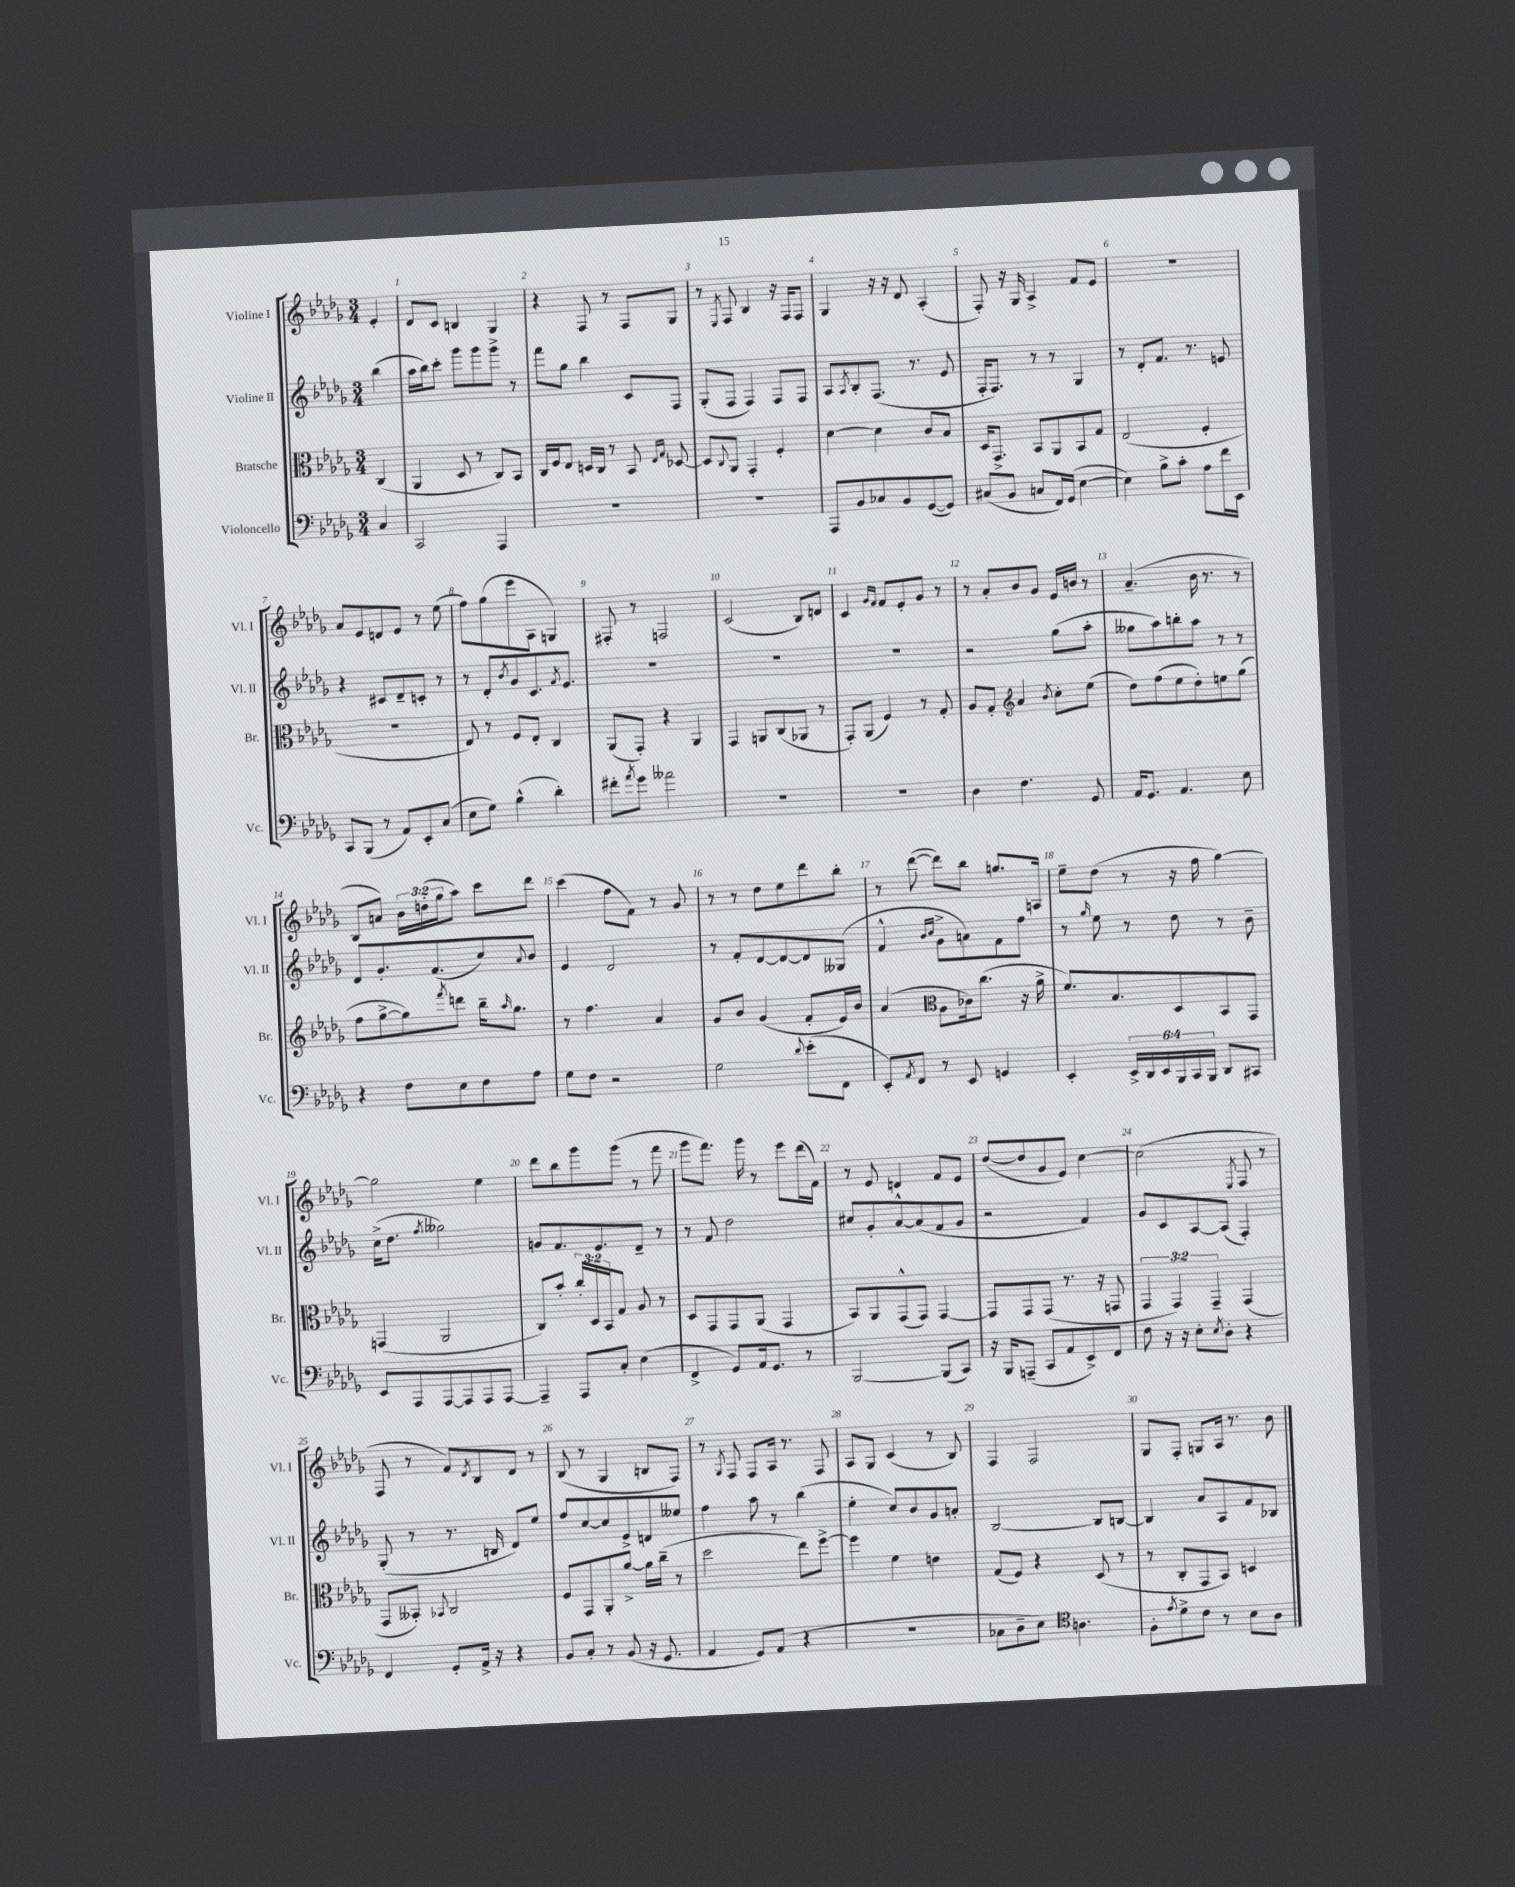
<<
\new StaffGroup <<
\new Staff = "s0" \with { instrumentName = "Violine I" shortInstrumentName = "Vl. I" } {
    \clef treble \key des \major \numericTimeSignature \time 3/4 \override Staff.TupletNumber.text = #tuplet-number::calc-fraction-text \partial 4
    ees'4-. |
    des'8 c'8 b4 ges4 |
    r4 f8 r8 f8 ges8 |
    r8 \acciaccatura { ees8 } f8 bes4 r16 f16 f8 |
    ges4 r16 r16 des'8 aes4-.( |
    f8-.) r16 ges16 aes4-> f'8 ees'8 |
    R2. |
    aes'8 ees'8 d'8 ees'8 r8 ees''8( |
    f''8) ges''8( ees'''8 aes8 g4) |
    fis8-. r8 f2 |
    c'2( bes8) d'8 |
    c'4 \grace { ges'16 f'16 } f'8 ees'8-. ges'8 r8 |
    r8 aes'8-. bes'8 ges'8 ees'16 b'16 r8 |
    aes'4.--( bes'16 r8. r8 |
    bes8 a'8) \tuplet 3/2 { bes'16 d''16-.( ges''16 } aes''8) c'''8 des'''8 |
    c'''4( f''8 f'8) r8 ges'8 |
    r8 r8 des''8 ees''8 des'''8 bes''8-. |
    r8 des'''8~( des'''8) bes''8 g''8. a16 |
    ees''8-- des''8( r8 r16 f''16 ges''4~) |
    ges''2 ees''4 |
    des'''8 bes''8 ges'''8 ges'''8( r8 f'''8 |
    ges'''8 f'''8.) ges'''16 r8 ees'''8 des'''16( f'16) |
    r8 ees'8 d'4 f'8 ees'8 |
    des''8~( des''8 ges'8 ees'8) c''4~ |
    c''2( \acciaccatura { ees8 } f8 r8 |
    f8 r8 f'8) \acciaccatura { des'8 } bes8 des'8 r8 |
    bes8( r8 ges4 b8 f8) |
    r8 \acciaccatura { ges8 } f8 f8 aes16 r8. f8 |
    aes8 ges8 c'4( r8 bes8) |
    f4 f2 |
    ges8 f8-. g8 aes16 r8. bes'8 \bar "|." |
}
\new Staff = "s1" \with { instrumentName = "Violine II" shortInstrumentName = "Vl. II" } {
    \clef treble \key des \major \numericTimeSignature \time 3/4 \partial 4
    bes''4( |
    aes''16 bes''16) c'''8-. ges'''8 ges'''8 ges'''8-> r8 |
    f'''8 ges''8 bes''4 c'8 f8 |
    ges8-.( f8 f4) f8 f8 |
    aes8 \acciaccatura { aes8 } bes8-. f8.( r8. ees'8 |
    f16-. f8.) r8 r8 ges4 |
    r8 des'8-. f'8. r8. e'8 |
    r4 cis'8 des'8-- c'8-. r8 |
    r8 des'8-. \acciaccatura { bes'8 } ges'8 c'8. \acciaccatura { f'8 } ees'8. |
    R2. |
    R2. |
    R2. |
    r2 ges''8( aes''8-. |
    geses''8 aes''8) b''8-. aes''8 r8 r8 |
    des'8 ges'8.-. f'8.( c''8) \appoggiatura { aes'8 } bes'8 |
    ees'4 des'2 |
    r8 f'8-. des'8~ des'8~ des'8 geses8( |
    f'4-^ \grace { bes'16 c''16 } ges'8-> a'8) f'8 f''8 |
    r8 \grace { ges''16 } ees''8 r8 des''8 r8 bes'8-- |
    c''16->( des''8. \acciaccatura { f''8 } geses''2) |
    g'8 f'8. ees'8. des'8-- r8 |
    r8 f'8 des''2 |
    cis''8 ges'8-. aes'8~-^ aes'8( f'8 ges'8 |
    r2 f'4) |
    ges'8 c'8 aes8~ aes8( f4-.) |
    ges8-.( r8 r8. b16 des'8) ees''8 |
    f''8 c''8~ c''8 ees'8-> d'8 eeses''8 |
    f''4 aes''8 r8 bes''4( |
    ees''4-. c''8) bes'8 ges'8 a'8-. |
    bes2~ bes8 b8~ |
    b4 aes'8 aes8 f'8 bes8 \bar "|." |
}
\new Staff = "s2" \with { instrumentName = "Bratsche" shortInstrumentName = "Br." } {
    \clef alto \key des \major \numericTimeSignature \time 3/4 \override Staff.TupletNumber.text = #tuplet-number::calc-fraction-text \partial 4
    c4( |
    aes,4 des8 r8 c8) bes,8 |
    c16 f16 ees8 d16 c16 r8 bes,8 \grace { ees16 ges16 } des8~ |
    des8 \appoggiatura { c8 } aes,8 ges,4-. f4-. |
    des'4~ des'4 c'8 bes8 |
    des16 ges,8.-> bes,8 aes,8 bes,8 ges8 |
    ees2( f4-. |
    R2. |
    ees8) r8 f8 ees8-. c4 |
    aes,8( ges,8-.) r4 aes,4 |
    ges,4 a,8 c8( aes,8 r8 |
    ges,8-.) aes,8( f4) r8 ges8-. |
    aes8 ges8-. \clef treble aes'4 \acciaccatura { bes'8 } c''8-. ees''8( |
    des''8) f''8( ees''8 des''8-.) e''8 ges''8( |
    f''8 ges''8~-> ges''8) \acciaccatura { f'''8 } d'''8 bes''16-- \grace { aes''16 } ges''8. |
    r8 f''4. aes'4 |
    ges'8 bes'8 ges'4( f'8-. ees'16) bes'16 |
    aes'4( \clef alto aes8 ces'16) c''8.( r16 aes'16-> |
    f'8.) bes8. des8 bes,8 ges,8 |
    g,4( aes,2 |
    c8) bes'8-. \tuplet 3/2 { c''16-. des16 bes,16 } ges8 aes8 r8 |
    des8 ges,8 ges,8 aes,8( ges,4 |
    bes,8) aes,8 ges,8-^( ges,8) ges,4~ |
    ges,8 ges,8 ges,8( r8. r16 g,8 |
    \tuplet 3/2 { ges,4 ges,4) ges,4-- } ges,4( |
    ges,8 beses,8-.) \appoggiatura { bes,8 } c2 |
    f8 ges,8 aes,8-. aes'8~-> aes'16 c''16--( r8 |
    des''2 ees''8) f''8~-> |
    f''4 f'4 e'4 |
    ges8( f8) r4 des8( r8 |
    r8 c8-. ges,8 bes,8) d4 \bar "|." |
}
\new Staff = "s3" \with { instrumentName = "Violoncello" shortInstrumentName = "Vc." } {
    \clef bass \key des \major \numericTimeSignature \time 3/4 \override Staff.TupletNumber.text = #tuplet-number::calc-fraction-text \partial 4
    c4 |
    c,2 aes,,4 |
    R2. |
    R2. |
    aes,,8 bes,8 ces8 bes,8 ges,8~( ges,8) |
    cis8( bes,8 c8 f,16) ges,16( ees4~ |
    ees4) bes8-> c'8-. aes8 f'16 ees,16 |
    c,8 bes,,8( r8 aes,8) ees,8-. c8( |
    ees8 ges8) bes4-^( des'4-.) |
    fis'8-. \acciaccatura { aes'8 } ges'8 aeses'2 |
    R2. |
    R2. |
    des4 f4. ges,8 |
    aes,16 ges,8. aes,4. ees8 |
    r4 f8 ees8 f8 aes8 |
    ges8 f8 r2 |
    ges2 \appoggiatura { des'8 } ees'8-.( f,8 |
    ees,8-.) \acciaccatura { aes,8 } f,8 r8 ees,8 g,4 |
    ees,4-. \tuplet 6/4 { ees,16-> des,16 ees,16 bes,,16 c,16 bes,,16 } des,8 cis,8 |
    ees,8 aes,,8 aes,,8~ aes,,8 aes,,8 aes,,8~ |
    aes,,4-- aes,,8 c8-. ees4( |
    f,4-> ges,8) aes,16 ges,8. r8 |
    bes,,2~ bes,,8( c,8) |
    r16 bes,,16 a,,8--( c,8 aes,8 ees,8->) f,8 |
    f8 r16 r16 ees8-. \acciaccatura { ees8 } des8-. r4 |
    f,4 ges,8-. aes,16-> r16 r4 |
    bes,8 c8-. r8 bes,8( r16 ges,8. |
    aes,4 ges,8) aes,8( r4 |
    R2. |
    ces8 des8-- ees8) \clef tenor a4. |
    f8-. \acciaccatura { ees'8 } des'8-> c'8 r8 bes8 aes8 \bar "|." |
}
>>
>>
\layout { \context { \Score \override BarNumber.break-visibility = ##(#f #t #t) barNumberVisibility = #all-bar-numbers-visible } }
